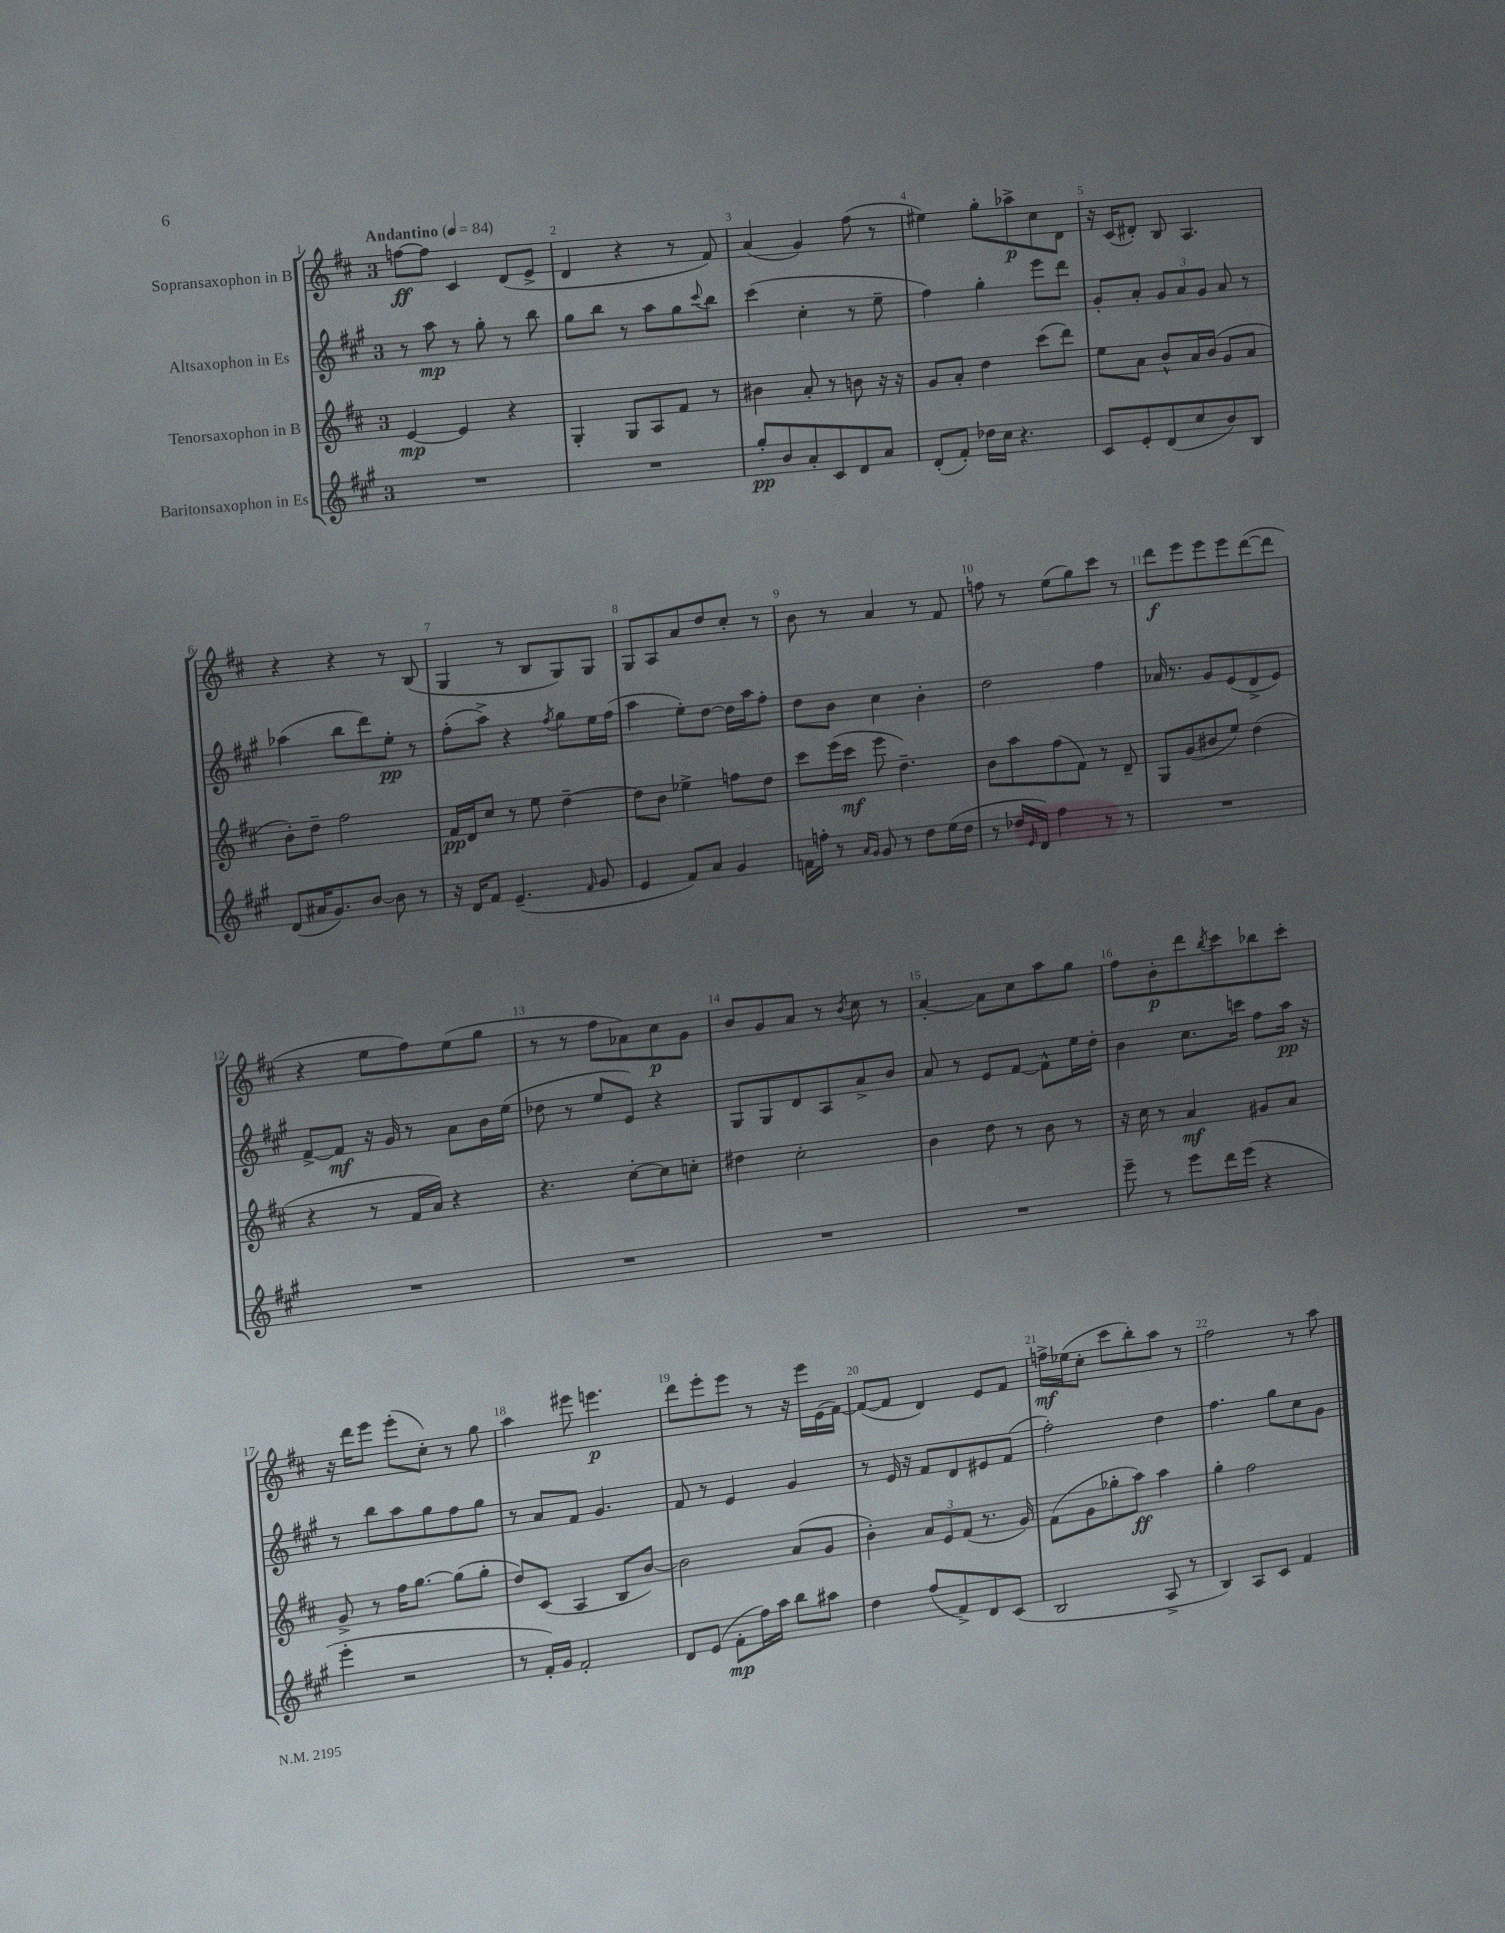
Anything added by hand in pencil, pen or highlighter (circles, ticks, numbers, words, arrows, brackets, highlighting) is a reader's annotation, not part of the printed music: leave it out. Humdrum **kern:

**kern	**kern	**kern	**kern
*staff4	*staff3	*staff2	*staff1
*clefG2	*clefG2	*clefG2	*clefG2
*k[f#c#g#]	*k[f#c#]	*k[f#c#g#]	*k[f#c#]
*M3/4	*M3/4	*M3/4	*M3/4
*MM84	*MM84	*MM84	*MM84
2.r	[4e	8r	[8ff
.	.	8aa	8ff]
.	4e]	8r	4c#
.	.	8gg#'	.
.	4r	8r	(8d
.	.	8bb	8e^
=	=	=	=
2.r	4G'	8gg#	4d
.	.	8bb	.
.	8G	8r	4r
.	8A	8aa	.
.	8f#	8gg#	8r
.	.	8qqccc#	.
.	8r	8bb	8f#)
=	=	=	=
8gg#'	4b#	(4ccc#	(4a
8b	.	.	.
8a'	8a'	4cc#'	4g)
8c#	8r	.	.
8d	8b	8r	(8ff#
8a	16r	8ee~	8r
.	16r	.	.
=	=	=	=
(8d'	8g	4ff#)	4ee#)
8f#')	8a'	.	.
16dd-	4dd	4gg#'	8gg'
16cc#	.	.	.
4.r	.	.	8aa-^
.	(8ccc#	8eee	8cc#
.	8ddd)	8ddd	8d
=	=	=	=
8c#	8ee	8g#'	16r
.	.	.	(16c#
8e'	8a	8a'	8d#')
(8d	8b^^	12g#	8B
.	.	12a	.
8cc#	16a	.	4.A
.	.	12g#	.
.	(16b	.	.
8b)	8g	8a	.
8B	8a	8r	.
=	=	=	=
(8d	8b')	(4aa-	4r
16a#	8dd~	.	.
8.g#)	.	.	.
.	2ff#	8bb	4r
[8b	.	8ddd)	.
8b]	.	8ee'	8r
8r	.	8r	(8B
=	=	=	=
16r	16f#	(8ff#'	4G
16d	16d	.	.
8f#	8cc#	8aa^)	.
(4.e~	8r	4r	8r
.	8ee	.	8B
.	.	8qff#	.
.	[4dd~	8gg#	8G)
16qqf#	.	.	.
8g#	.	16ee	8G
.	.	(16ff#	.
=	=	=	=
4e	8dd]	4aa	8G
.	8b	.	8A
8f#)	4ee-^	8ee')	8a
8a	.	[8dd	8dd
4g#	8ff	16dd]	8cc#'
.	.	16aa	.
.	8dd	8ff#'	8r
=	=	=	=
16f	8ccc#	8dd	8b
16ff'	.	.	.
8r	(16eee	8b	8r
.	16ccc#	.	.
16qqa	.	.	.
16qqg#	.	.	.
8g#	8eee	4cc#	4a
8r	4.dd~)	.	.
8dd	.	4b'	8r
(16ee	.	.	8f#
16dd	.	.	.
=	=	=	=
8r	8b	2dd	8ff
16dd-	8aa	.	8r
16qqe	.	.	.
16d)	.	.	.
4ff#	(8ff#	.	(8ee
.	8f#)	.	8gg)
8r	8r	4ff#	8ccc#
8r	8d~	.	8r
=	=	=	=
2.r	8G	16a-	8ddd
.	.	8.r	.
.	(8g	.	8eee
.	8b#	8g#	8eee
.	8ee)	(8e	8eee
.	(4dd	8d^	([8ddd
.	.	8e)	8ddd]
=	=	=	=
2.r	4r	[8f#^	4r
.	.	8f#]	.
.	8r	16r	8ee
.	.	16g#	.
.	16f#	8r	8ff#)
.	16a)	.	.
.	4r	8a	(8ee
.	.	16b	8gg
.	.	(16ee	.
=	=	=	=
2.r	4.r	8dd-	8r
.	.	8r	8r
.	.	8ee	8ff#
.	[8cc#'	8e)	8a-)
.	8cc#]	4r	8cc#
.	8cc'	.	8g
=	=	=	=
2.r	4dd#	8G#	8b
.	.	8G#	8g
.	2cc#'	8d	8a
.	.	8A	8r
.	.	.	8qb
.	.	8a^	8cc#
.	.	8b	8r
=	=	=	=
2.r	4b	8a	[4a'
.	.	8r	.
.	8dd	8e	8a]
.	8r	[8f#	8cc#
.	8b	8f#^^]	8aa
.	8r	16ee	8gg
.	.	16dd'	.
=	=	=	=
8eee~	16r	4b	8ff#
.	16cc#	.	.
8r	8r	.	8b'
8eee	4a	8.cc#	8ddd
.	.	.	8qbb
16ddd	.	.	8ccc#
(16eee	.	16ccc	.
4r	8g#	8ff#	8bb-
.	8a	16aa	8ccc#'
.	.	16r	.
=	=	=	=
4eee'	8g^	8r	16r
.	.	.	16ddd
.	8r	8bb	8eee
2r	16ff#	8aa	(8eee'
.	[8.gg	.	.
.	.	8gg#	8cc#')
.	(8gg]	8ff#	8r
.	8gg'	8gg#	8gg
=	=	=	=
8r	8dd)	8r	4aa
16f#')	(8c#	8a	.
16g#	.	.	.
2f#'	4A	8f#	8eee#
.	.	4.g#	4.eee
.	8B	.	.
.	[8b)	.	.
=	=	=	=
8d	2b]	8f#	8ddd
(8e	.	8r	8eee'
8f#'	.	4e	8eee
16ff#)	.	.	8r
16aa	.	.	.
8bb	(8a	4g#	16r
.	.	.	16eee
8aa#	8g	.	(16e
.	.	.	[16f#)
=	=	=	=
4dd	4b')	8r	(8f#_
.	.	16e	8f#]
.	.	16r	.
(8ff#	12a	8f#	4d)
.	12e	.	.
8f#^)	.	8d	.
.	(12f#	.	.
8d	8.r	8e#	8e
(8c#	.	(8f#	8f#
.	16g)	.	.
=	=	=	=
2B	(8f#	2ff#')	16ff^
.	.	.	(16ee-
.	8g	.	8cc#'
.	8gg-'	.	8ccc#
.	8aa)	.	8bb')
8A^	4aa	4dd	8aa
8r	.	.	8r
=	=	=	=
4B)	4gg'	4.ff#	2ff#
8A	2ff#	.	.
8c#	.	8gg#	.
4f#	.	8cc#	8r
.	.	8g#	8aa
==	==	==	==
*-	*-	*-	*-
